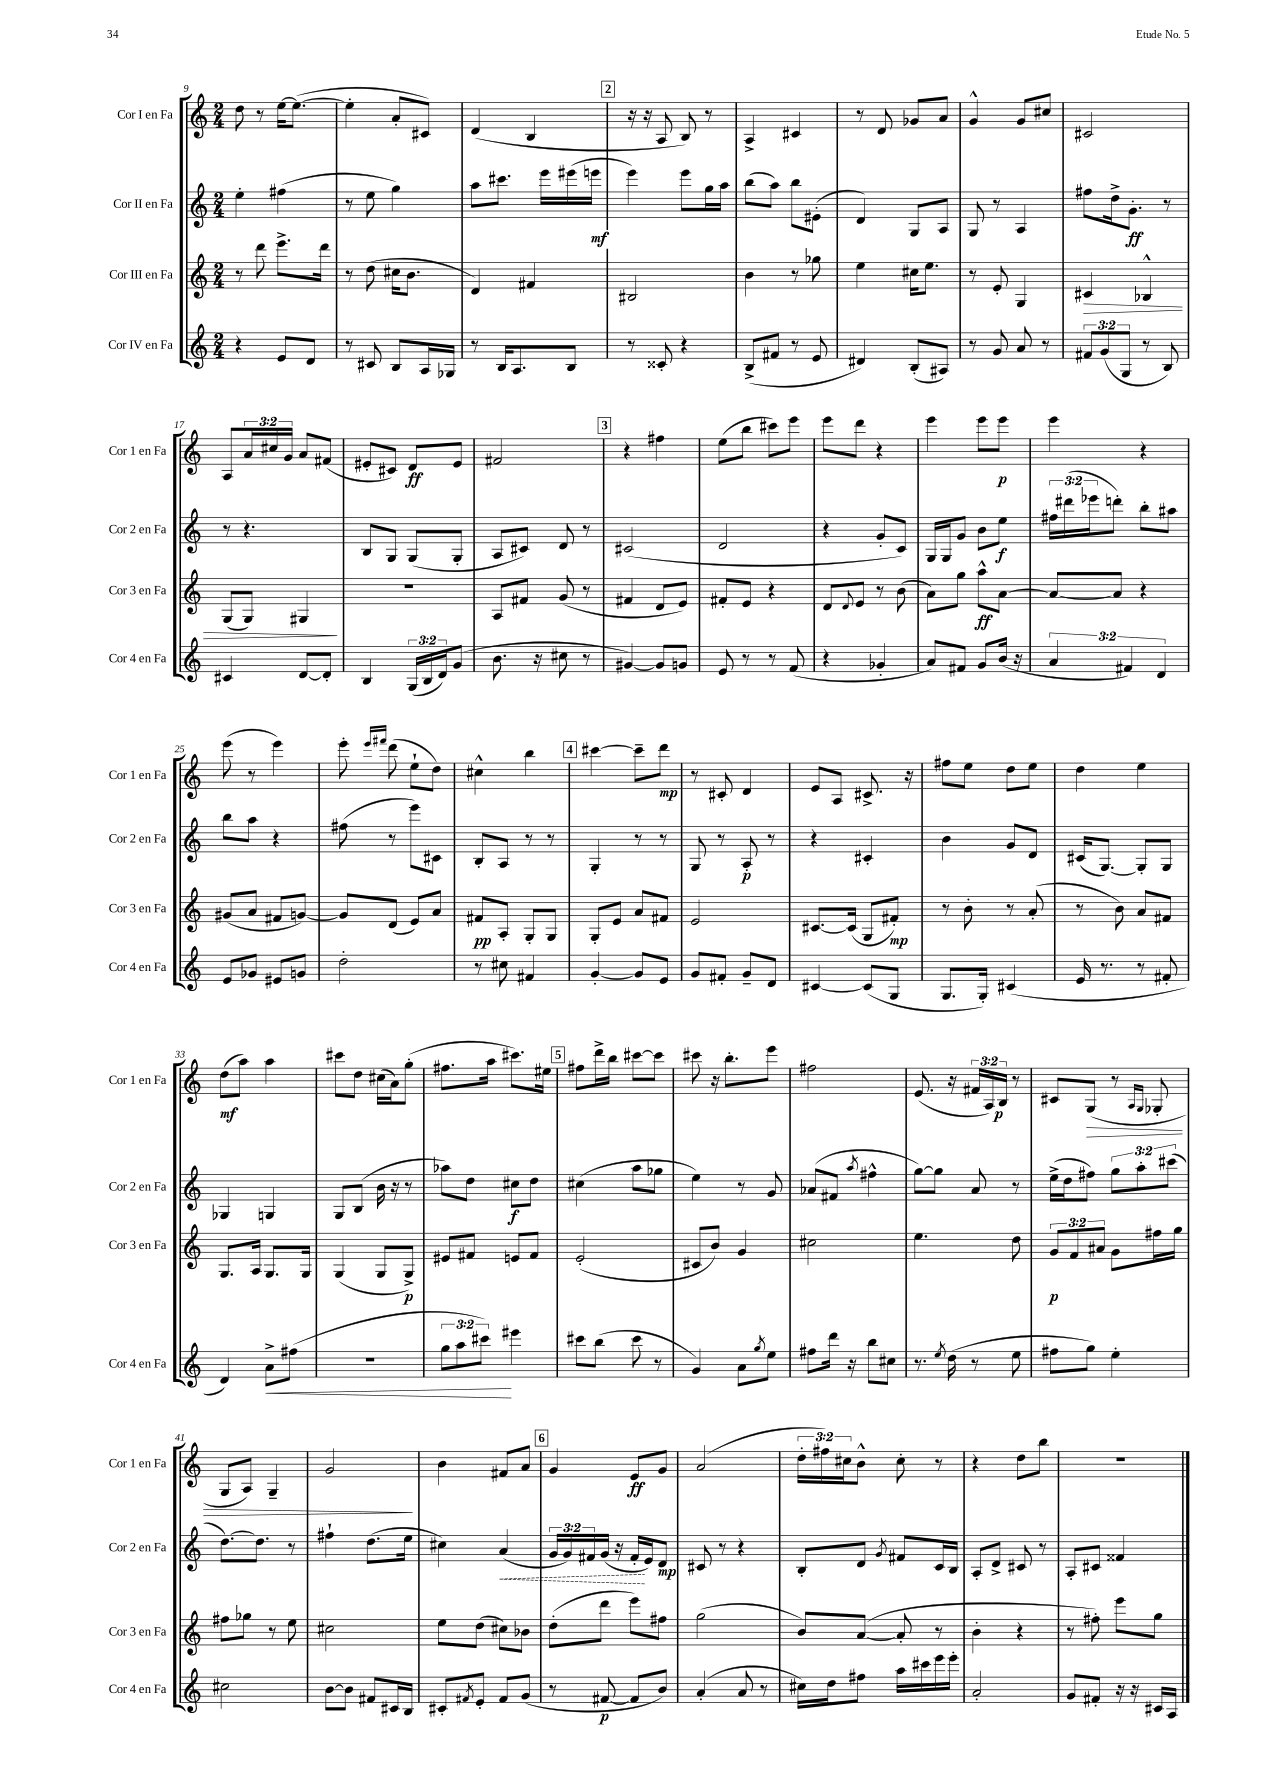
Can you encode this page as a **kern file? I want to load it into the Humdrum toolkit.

**kern	**dynam	**kern	**dynam	**kern	**dynam	**kern	**dynam
*part4	*part4	*part3	*part3	*part2	*part2	*part1	*part1
*staff4	*staff4	*staff3	*staff3	*staff2	*staff2	*staff1	*staff1
*I"Cor IV en Fa	*	*I"Cor III en Fa	*	*I"Cor II en Fa	*	*I"Cor I en Fa	*
*I'Cor 4 en Fa	*	*I'Cor 3 en Fa	*	*I'Cor 2 en Fa	*	*I'Cor 1 en Fa	*
*clefG2	*	*clefG2	*	*clefG2	*	*clefG2	*
*k[]	*	*k[]	*	*k[]	*	*k[]	*
*M2/4	*	*M2/4	*	*M2/4	*	*M2/4	*
=9	=9	=9	=9	=9	=9	=9	=9
4r	.	8r	.	4ee'\	.	8dd\	.
.	.	8ddd\	.	.	.	8r	.
8e/L	.	8.eee^\L	.	(4ff#X\	.	[16ee\KL	.
.	.	.	.	.	.	(8.ee\J_	.
8d/J	.	.	.	.	.	.	.
.	.	16ddd\Jk	.	.	.	.	.
=10	=10	=10	=10	=10	=10	=10	=10
8r	.	8r	.	8r	.	4ee'\]	.
8c#X/	.	(8dd\	.	8ee\	.	.	.
8B/L	.	16cc#X\KL	.	4gg\)	.	8a'/L	.
.	.	8.b\J	.	.	.	.	.
16A/L	.	.	.	.	.	8c#X/J)	.
16G-X/JJ	.	.	.	.	.	.	.
=11	=11	=11	=11	=11	=11	=11	=11
8r	.	4d/)	.	8aa\L	.	(4d/	.
16B/KL	.	.	.	8.ccc#X\J	.	.	.
8.A/	.	.	.	.	.	.	.
.	.	4f#X/	.	.	.	4B/	.
.	.	.	.	16eee\LL	.	.	.
8B/J	.	.	.	(16eee#X\	.	.	.
.	.	.	.	16eeen\JJ	mf	.	.
!!LO:REH:place=s1:t=2
=12	=12	=12	=12	=12	=12	=12	=12
8r	.	2B#X/	.	4eee\)	.	16r	.
.	.	.	.	.	.	16r	.
8c##X'/	.	.	.	.	.	8A/	.
4r	.	.	.	8eee\L	.	8B/)	.
.	.	.	.	16gg\L	.	8r	.
.	.	.	.	16aa\JJ	.	.	.
=13	=13	=13	=13	=13	=13	=13	=13
(8B^/L	.	4b\	.	(8bb\L	.	4A^/	.
8f#X/J	.	.	.	8aa\J)	.	.	.
8r	.	8r	.	8bb\L	.	4c#X/	.
8e/	.	8gg-X\	.	(8e#X'\J	.	.	.
=14	=14	=14	=14	=14	=14	=14	=14
4d#X/)	.	4ee\	.	4d/)	.	8r	.
.	.	.	.	.	.	8d/	.
(8B'/L	.	16cc#X\KL	.	8G/L	.	8g-X/L	.
.	.	8.ee\J	.	.	.	.	.
8A#X/J)	.	.	.	8A/J	.	8a/J	.
=15	=15	=15	=15	=15	=15	=15	=15
8r	.	8r	.	8G/	.	4g^^/	.
8g/	.	8e'/	.	8r	.	.	.
8a/	.	4G/	.	4A/	.	8g/L	.
8r	.	.	.	.	.	8cc#X/J	.
=16	=16	=16	=16	=16	=16	=16	=16
!	!	!	!LO:HP:b	!	!	!	!
12f#X/L	.	4c#X/	>	8ff#X\L	.	2c#X/	.
(12g/	.	.	.	.	.	.	.
.	.	.	.	16dd^\k	.	.	.
12G/J	.	.	.	.	.	.	.
.	.	.	.	8.g'\J	ff	.	.
8r	.	4B-X^^/	.	.	.	.	.
8B/)	.	.	.	8r	.	.	.
!!LO:LB:g=z
=17	=17	=17	=17	=17	=17	=17	=17
4c#X/	.	(8G/L	.	8r	.	8A/L	.
.	.	8G/J)	.	4.r	.	24a/L	.
.	.	.	.	.	.	24cc#X/	.
.	.	.	.	.	.	24g/JJ	.
[8d/L	.	4G#X/	.	.	.	8a/L	.
8d'/J]	.	.	.	.	.	(8f#X/J	.
.	.	.	]	.	.	.	.
=18	=18	=18	=18	=18	=18	=18	=18
4B/	.	2r	.	8B/L	.	8e#X'/L	.
.	.	.	.	8G/J	.	8c#X/J)	.
(24G/LL	.	.	.	(8G/L	.	8d/L	ff
24B/	.	.	.	.	.	.	.
24d/J)	.	.	.	.	.	.	.
(8g/J	.	.	.	8G'/J	.	8e#/J	.
=19	=19	=19	=19	=19	=19	=19	=19
8.b\	.	8A/L	.	8A/L	.	2f#X/	.
.	.	8f#X/J	.	8c#X/J)	.	.	.
16r	.	.	.	.	.	.	.
8cc#X\	.	(8g/	.	8d/	.	.	.
8r	.	8r	.	8r	.	.	.
!!LO:REH:place=s1:t=3
=20	=20	=20	=20	=20	=20	=20	=20
[4g#X/)	.	4f#X/	.	(2c#X/	.	4r	.
8g#/L]	.	8d/L	.	.	.	4ff#X\	.
8gn/J	.	8e/J)	.	.	.	.	.
=21	=21	=21	=21	=21	=21	=21	=21
8e/	.	8f#X'/L	.	2d/	.	(8ee\L	.
8r	.	8e/J	.	.	.	8bb\J	.
8r	.	4r	.	.	.	8ccc#X\L)	.
(8f/	.	.	.	.	.	8eee\J	.
=22	=22	=22	=22	=22	=22	=22	=22
4r	.	8d/L	.	4r	.	8eee\L	.
.	.	8qqd/	.	.	.	.	.
.	.	8e/J	.	.	.	8ddd\J	.
4g-X'/	.	8r	.	8g'/L	.	4r	.
.	.	(8b\	.	8c/J)	.	.	.
=23	=23	=23	=23	=23	=23	=23	=23
8a/L)	.	8a\L)	.	16G/LL	.	4eee\	.
.	.	.	.	16G/J	.	.	.
8f#X/J	.	8gg\J	.	8g/J	.	.	.
8g/L	.	8aa^^\L	ff	8b\L	.	8eee\L	.
(16b/Jk	.	[8a\J	.	8ee\J	f	8eee\J	p
16r	.	.	.	.	.	.	.
=24	=24	=24	=24	=24	=24	=24	=24
6a/	.	8a/L_	.	24ff#X\LL	.	4eee\	.
.	.	.	.	(24ddd#X\	.	.	.
.	.	.	.	24eee-X\J	.	.	.
.	.	8a/J]	.	8dddn'\J)	.	.	.
6f#X/)	.	.	.	.	.	.	.
.	.	4r	.	8bb'\L	.	4r	.
6d/	.	.	.	.	.	.	.
.	.	.	.	8aa#X\J	.	.	.
!!LO:LB:g=z
=25	=25	=25	=25	=25	=25	=25	=25
8e/L	.	(8g#X/L	.	8bb\L	.	(8eee\	.
8g-X/J	.	8a/J	.	8aa\J	.	8r	.
8e#X/L	.	8f#X/L	.	4r	.	4eee\)	.
8gn/J	.	[8gn/J)	.	.	.	.	.
=26	=26	=26	=26	=26	=26	=26	=26
2dd'\	.	8g/L]	.	(8ff#X\	.	8eee'\	.
.	.	.	.	.	.	16qqeee/LL	.
.	.	.	.	.	.	16qqfff#X/JJ	.
.	.	(8d/J	.	8r	.	(8ddd\	.
.	.	8e/L)	.	8eee\L)	.	8ee`\L	.
.	.	8a/J	.	8c#X\J	.	8dd\J)	.
=27	=27	=27	=27	=27	=27	=27	=27
8r	.	8f#X/L	pp	8B'/L	.	4cc#X^^\	.
8cc#X\	.	8A'/J	.	8A/J	.	.	.
4f#X/	.	8G'/L	.	8r	.	4bb\	.
.	.	8G/J	.	8r	.	.	.
!!LO:REH:place=s1:t=4
=28	=28	=28	=28	=28	=28	=28	=28
[4g'/	.	8G'/L	.	4G'/	.	[4ccc#X\	.
.	.	8e/J	.	.	.	.	.
8g/L]	.	8a/L	.	8r	.	8ccc#~\L]	.
8e/J	.	8f#X/J	.	8r	.	8ddd\J	mp
=29	=29	=29	=29	=29	=29	=29	=29
8g/L	.	2e/	.	8G/	.	8r	.
8f#X'/J	.	.	.	8r	.	8c#X'/	.
8g~/L	.	.	.	8A'/	p	4d/	.
8d/J	.	.	.	8r	.	.	.
=30	=30	=30	=30	=30	=30	=30	=30
[4c#X/	.	[8.c#X/L	.	4r	.	8e/L	.
.	.	.	.	.	.	8A/J	.
.	.	(16c#/Jk]	.	.	.	.	.
(8c#/L]	.	8G/L	.	4c#X'/	.	8.c#X^/	.
8G/J	.	8f#X'/J)	mp	.	.	.	.
.	.	.	.	.	.	16r	.
=31	=31	=31	=31	=31	=31	=31	=31
8.G/L	.	8r	.	4b\	.	8ff#X\L	.
.	.	8b'\	.	.	.	8ee\J	.
16G'/Jk)	.	.	.	.	.	.	.
(4c#X/	.	8r	.	8g/L	.	8dd\L	.
.	.	(8a'/	.	8d/J	.	8ee\J	.
=32	=32	=32	=32	=32	=32	=32	=32
16e/	.	8r	.	(16c#X/KL	.	4dd\	.
8.r	.	.	.	[8.G/J)	.	.	.
.	.	8b\)	.	.	.	.	.
8r	.	8a/L	.	8G'/L]	.	4ee\	.
8f#X'/	.	8f#X/J	.	8G/J	.	.	.
!!LO:LB:g=z
=33	=33	=33	=33	=33	=33	=33	=33
4d/)	.	8.G/L	.	4G-X/	.	(8dd\L	mf
.	.	.	.	.	.	8aa\J)	.
.	.	16A/Jk	.	.	.	.	.
!	!LO:HP:b	!	!	!	!	!	!
8a^\L	<	8.G/L	.	4Gn/	.	4aa\	.
(8ff#X\J	.	.	.	.	.	.	.
.	.	16G/Jk	.	.	.	.	.
=34	=34	=34	=34	=34	=34	=34	=34
2r	.	(4G/	.	8G/L	.	8ccc#X\L	.
.	.	.	.	(8B/J	.	8dd\J	.
.	.	8G/L	.	16b\	.	(16cc#X\LL	.
.	.	.	.	16r	.	16a\J)	.
.	.	8G^/J)	p	8r	.	(8gg'\J	.
=35	=35	=35	=35	=35	=35	=35	=35
12gg\L	.	8e#X/L	.	8aa-X\L)	.	8.ff#X\L	.
12aa\	.	.	.	.	.	.	.
.	.	8f#X/J	.	8dd\J	.	.	.
12ccc#X\J)	.	.	.	.	.	.	.
.	.	.	.	.	.	16aa\Jk	.
4eee#X\	[	8en/L	.	8cc#X\L	f	8.ccc#X\L)	.
.	.	8f#/J	.	8dd\J	.	.	.
.	.	.	.	.	.	16ee#X\Jk	.
!!LO:REH:place=s1:t=5
=36	=36	=36	=36	=36	=36	=36	=36
8ccc#X\L	.	(2e'/	.	(4cc#X\	.	8ff#X\L	.
(8bb\J	.	.	.	.	.	16ddd^\L	.
.	.	.	.	.	.	16bb\JJ	.
8ccc#\	.	.	.	8aa\L	.	[8ccc#X\L	.
8r	.	.	.	8gg-X\J	.	8ccc#\J]	.
=37	=37	=37	=37	=37	=37	=37	=37
4g/)	.	8c#X/L	.	4ee\)	.	8ccc#X\	.
.	.	8b/J)	.	.	.	16r	.
.	.	.	.	.	.	8.bb'\L	.
8a\L	.	4g/	.	8r	.	.	.
8qgg/	.	.	.	.	.	.	.
8ee\J	.	.	.	8g/	.	8eee\J	.
=38	=38	=38	=38	=38	=38	=38	=38
8ff#X\L	.	2cc#X\	.	(8a-X/L	.	2ff#X\	.
16ddd\Jk	.	.	.	8f#X/J	.	.	.
16r	.	.	.	.	.	.	.
.	.	.	.	8qaa/	.	.	.
8bb\L	.	.	.	4ff#X^^\	.	.	.
8cc#X\J	.	.	.	.	.	.	.
=39	=39	=39	=39	=39	=39	=39	=39
8.r	.	4.ee\	.	[8gg\L)	.	(8.e/	.
.	.	.	.	8gg\J]	.	.	.
8qee/	.	.	.	.	.	.	.
(16dd\	.	.	.	.	.	16r	.
8r	.	.	.	8a/	.	24f#X/LL	.
.	.	.	.	.	.	24A/)	.
.	.	.	.	.	.	24B/JJ	p
8ee\	.	8dd\	.	8r	.	8r	.
=40	=40	=40	=40	=40	=40	=40	=40
8ff#X\L	.	12g/L	p	(16ee^\LL	.	8c#X/L	.
.	.	.	.	16dd\J	.	.	.
.	.	12f/	.	.	.	.	.
!	!	!	!	!	!	!	!LO:HP:b
8gg\J)	.	.	.	8ff#X\J)	.	(8G/J	>
.	.	12a#X/J	.	.	.	.	.
4ee'\	.	8g\L	.	12gg\L	.	8r	.
.	.	.	.	12aa'\	.	.	.
.	.	.	.	.	.	16qqA/LL	.
.	.	.	.	.	.	16qqG/JJ	.
.	.	16ff#X\L	.	.	.	8G-X'/	.
.	.	.	.	(12ccc#X\J	.	.	.
.	.	16gg\JJ	.	.	.	.	.
!!LO:LB:g=z
=41	=41	=41	=41	=41	=41	=41	=41
2cc#X\	.	8ff#X\L	.	[8.dd\L)	.	8G/L	.
.	.	8gg-X\J	.	.	.	8A/J)	.
.	.	.	.	8.dd\J]	.	.	.
.	.	8r	.	.	.	4G~/	.
.	.	8ee\	.	8r	.	.	.
=42	=42	=42	=42	=42	=42	=42	=42
[8b\L	.	2cc#X\	.	4ff#X`\	.	2g/	.
8b\J]	.	.	.	.	.	.	.
8f#X/L	.	.	.	(8.dd\L	.	.	.
16c#X/L	.	.	.	.	.	.	.
16B/JJ	.	.	.	16ee\Jk	.	.	.
.	.	.	.	.	.	.	]
=43	=43	=43	=43	=43	=43	=43	=43
8c#X'/L	.	8ee\L	.	4cc#X\)	.	4b\	.
8qf#X/	.	.	.	.	.	.	.
8e'/J	.	(8dd\J	.	.	.	.	.
!	!	!	!	!	!LO:HP:b	!	!
8f#/L	.	8cc#X\L)	.	(4a/	<	8f#X/L	.
(8g/J	.	8b-X\J	.	.	.	8a/J	.
!!LO:REH:place=s1:t=6
=44	=44	=44	=44	=44	=44	=44	=44
8r	.	(8dd'\L	.	24g/LL	.	4g/	.
.	.	.	.	24g/)	.	.	.
.	.	.	.	24f#X/	.	.	.
[8f#X/	p	8ddd\J	.	(16g/JJ	.	.	.
.	.	.	.	16r	.	.	.
8f#/L]	.	8eee\L)	.	16f#'/LL	.	8e/L	ff
.	.	.	.	16e/J)	[	.	.
8b/J)	.	8ff#X\J	.	8d/J	mp	8g/J	.
=45	=45	=45	=45	=45	=45	=45	=45
(4a'/	.	(2gg\	.	8c#X/	.	(2a/	.
.	.	.	.	8r	.	.	.
8a/	.	.	.	4r	.	.	.
8r	.	.	.	.	.	.	.
=46	=46	=46	=46	=46	=46	=46	=46
16cc#X\LL)	.	8b/L)	.	8B'/L	.	24dd'\LL	.
.	.	.	.	.	.	24ff#X\)	.
16dd\J	.	.	.	.	.	.	.
.	.	.	.	.	.	24cc#X\J	.
8ff#X\J	.	([8a/J	.	8d/J	.	8b^^\J	.
.	.	.	.	8qg/	.	.	.
16aa\LL	.	8a'/]	.	8f#X/L	.	8cc#'\	.
16ccc#X\	.	.	.	.	.	.	.
16eee\	.	8r	.	16c/L	.	8r	.
16eee'\JJ	.	.	.	16B/JJ	.	.	.
=47	=47	=47	=47	=47	=47	=47	=47
2a'/	.	4b'\	.	8A'/L	.	4r	.
.	.	.	.	8d^/J	.	.	.
.	.	4r	.	8c#X/	.	8dd\L	.
.	.	.	.	8r	.	8bb\J	.
=48	=48	=48	=48	=48	=48	=48	=48
8g/L	.	8r	.	8A'/L	.	2r	.
8f#X'/J	.	8ff#X'\)	.	8c#X/J	.	.	.
16r	.	8eee\L	.	4f##X/	.	.	.
16r	.	.	.	.	.	.	.
16c#X/LL	.	8gg\J	.	.	.	.	.
16A/JJ	.	.	.	.	.	.	.
==	==	==	==	==	==	==	==
*-	*-	*-	*-	*-	*-	*-	*-
